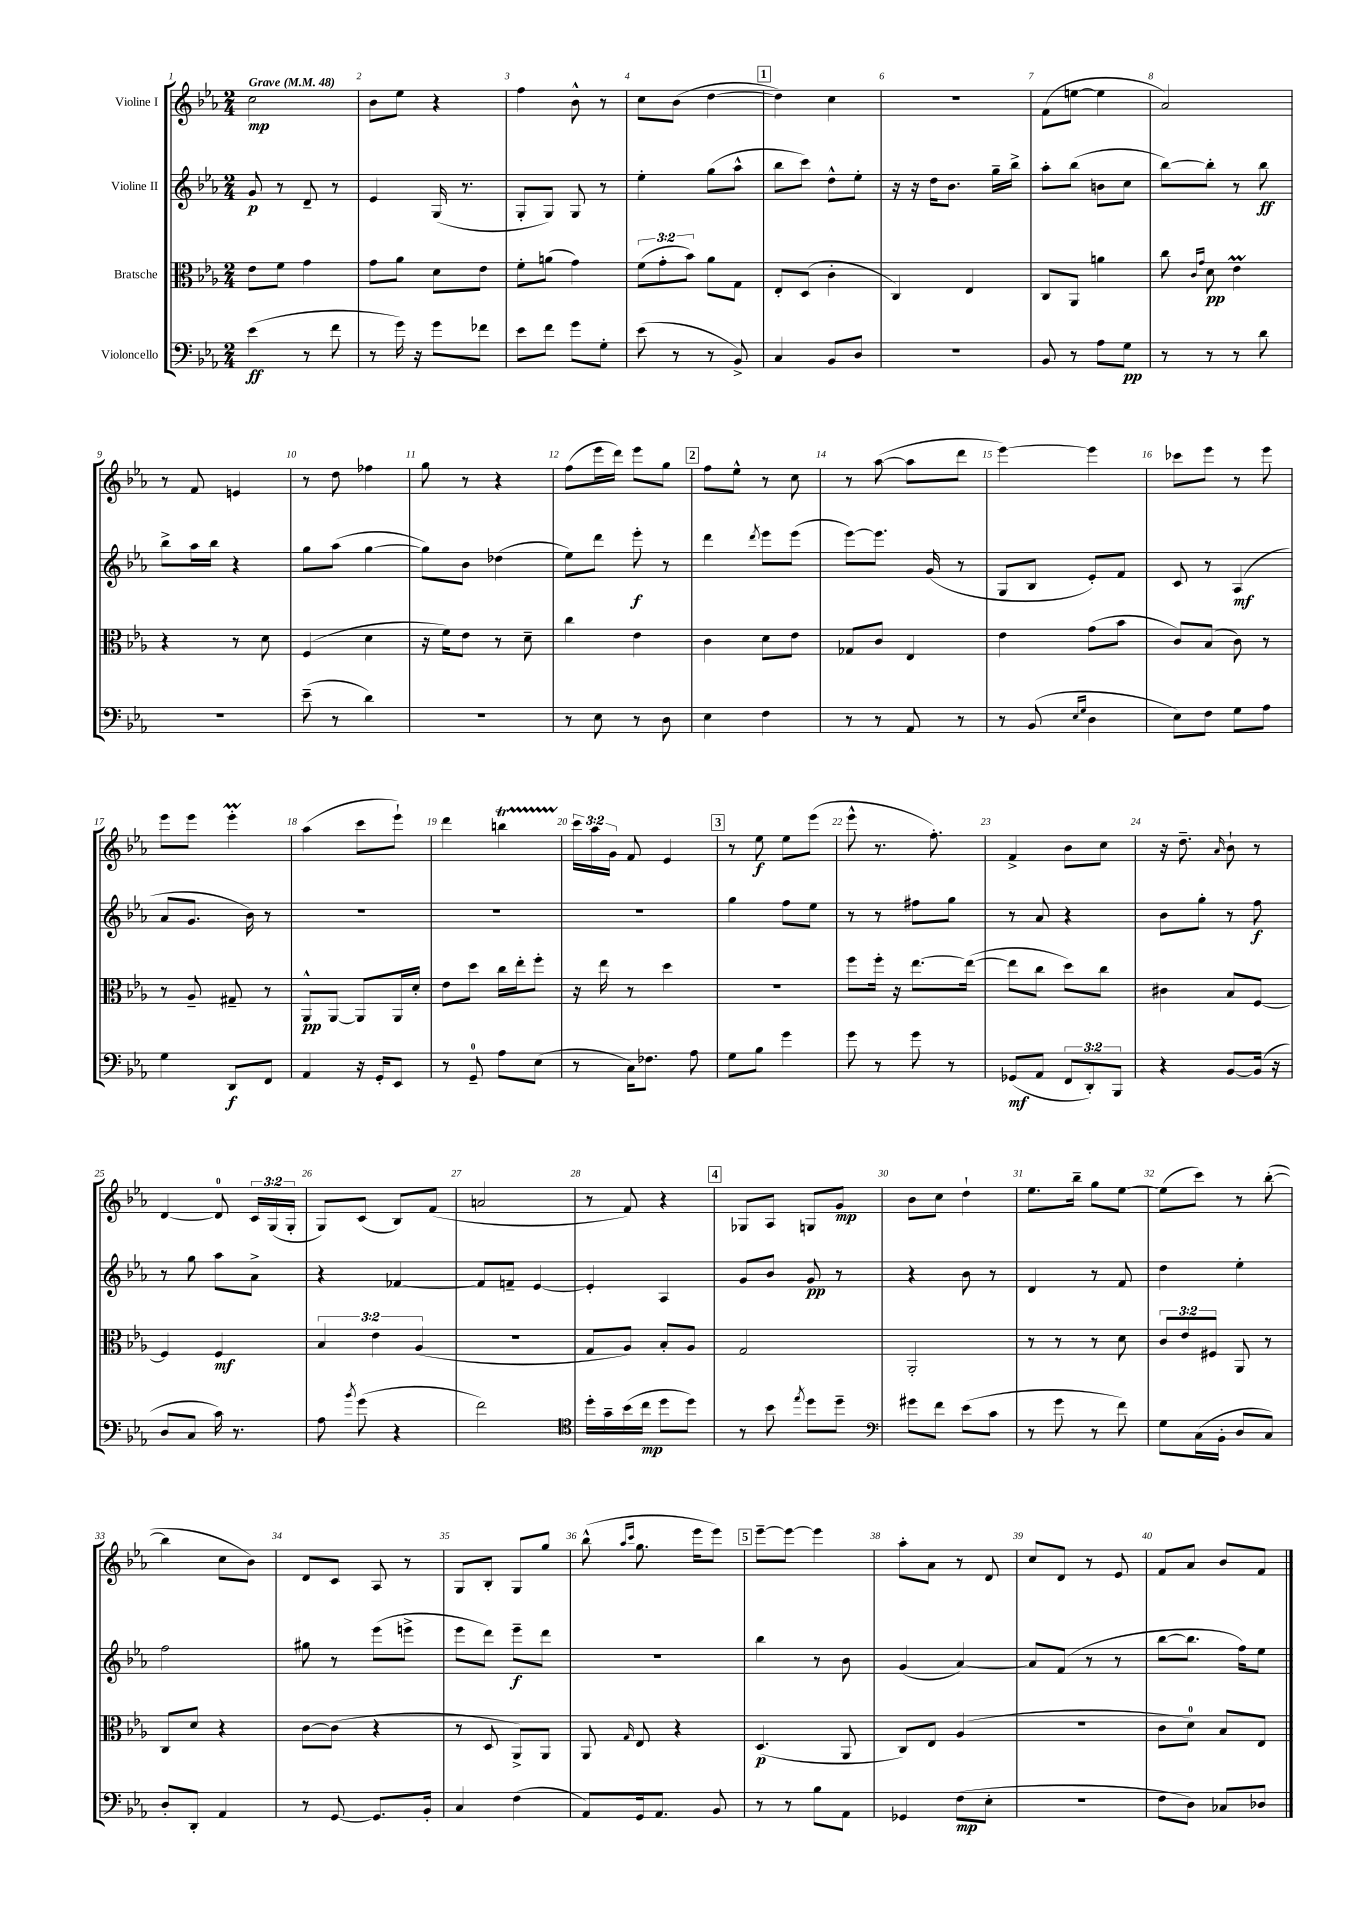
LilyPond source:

<<
\new StaffGroup <<
\new Staff = "s0" \with { instrumentName = "Violine I" } {
    \clef treble \key ees \major \numericTimeSignature \time 2/4 \override Staff.TupletNumber.text = #tuplet-number::calc-fraction-text \tempo "Grave" 4 = 48
    \autoBeamOff c''2\mp |
    bes'8[ ees''8] r4 |
    f''4 bes'8-^ r8 |
    c''8[ bes'8]( d''4~ |
    \mark \markup { \box "1" } d''4) c''4 |
    r2 |
    f'8[( e''8]~ e''4 |
    aes'2) |
    r8 f'8 e'4 |
    r8 d''8 fes''4 |
    g''8 r8 r4 |
    f''8[( ees'''16 d'''16]) ees'''8[ g''8] |
    \mark \markup { \box "2" } f''8[ ees''8]-^ r8 c''8 |
    r8 aes''8~( aes''8[ d'''8] |
    ees'''4~) ees'''4 |
    ces'''8[ ees'''8] r8 ees'''8 |
    ees'''8[ ees'''8] ees'''4-.\prall |
    aes''4( c'''8[ ees'''8]-!) |
    d'''4 b''4\startTrillSpan |
    \tuplet 3/2 { c'''16[\stopTrillSpan aes''16 g'16] } f'8 ees'4 |
    \mark \markup { \box "3" } r8 ees''8\f ees''8[ ees'''8]( |
    ees'''8-^ r8. f''8.-.) |
    f'4-> bes'8[ c''8] |
    r16 d''8.-- \grace { aes'16 } bes'8-! r8 |
    d'4~ d'8-0 \tuplet 3/2 { c'16[ g16( g16]-. } |
    g8[) c'8]( bes8[) f'8]( |
    a'2 |
    r8 f'8) r4 |
    \mark \markup { \box "4" } ges8[ aes8] g8[ g'8]\mp |
    bes'8[ c''8] d''4-! |
    ees''8.[ bes''16]-- g''8[ ees''8]~ |
    ees''8[( c'''8]) r8 bes''8~-.( |
    bes''4 c''8[ bes'8]) |
    d'8[ c'8] aes8 r8 |
    g8[ bes8]-. g8[ g''8] |
    bes''8-^( \grace { aes''16[ c'''16] } g''8. ees'''16[ ees'''8]) |
    \mark \markup { \box "5" } ees'''8[~-- ees'''8]~ ees'''4 |
    aes''8[-. aes'8] r8 d'8 |
    c''8[ d'8] r8 ees'8 |
    f'8[ aes'8] bes'8[ f'8] \bar "|." |
}
\new Staff = "s1" \with { instrumentName = "Violine II" } {
    \clef treble \key ees \major \numericTimeSignature \time 2/4
    \autoBeamOff g'8\p r8 d'8-- r8 |
    ees'4 g16( r8. |
    g8[-. g8]) g8 r8 |
    ees''4-. g''8[( aes''8]-^ |
    \mark \markup { \box "1" } bes''8[ c'''8]) d''8[-^ ees''8]-. |
    r16 r16 d''16[ bes'8.] g''16[-- bes''16]-> |
    aes''8[-. bes''8]( b'8[ c''8] |
    bes''8[~) bes''8]-. r8 bes''8\ff |
    bes''8[-> aes''16 bes''16] r4 |
    g''8[ aes''8]( g''4~ |
    g''8[) bes'8] des''4( |
    ees''8[) d'''8] ees'''8-.\f r8 |
    \mark \markup { \box "2" } d'''4 \acciaccatura { d'''8 } ees'''8[ ees'''8]( |
    ees'''8[~) ees'''8.] g'16( r8 |
    g8[ bes8] ees'8[-.) f'8] |
    c'8 r8 aes4\mf( |
    aes'8[ g'8.] bes'16) r8 |
    R2 |
    R2 |
    R2 |
    \mark \markup { \box "3" } g''4 f''8[ ees''8] |
    r8 r8 fis''8[ g''8] |
    r8 aes'8 r4 |
    bes'8[ g''8]-. r8 f''8\f |
    r8 g''8 aes''8[ aes'8]-> |
    r4 fes'4~ |
    fes'8[ f'8]-- ees'4~ |
    ees'4-. aes4 |
    \mark \markup { \box "4" } g'8[ bes'8] g'8\pp r8 |
    r4 bes'8 r8 |
    d'4 r8 f'8 |
    d''4 ees''4-. |
    f''2 |
    gis''8 r8 ees'''8[( e'''8]-> |
    ees'''8[ d'''8]) ees'''8[--\f d'''8] |
    r2 |
    \mark \markup { \box "5" } bes''4 r8 bes'8 |
    g'4( aes'4~) |
    aes'8[ f'8]( r8 r8 |
    bes''8[~ bes''8.] f''16[) ees''8] \bar "|." |
}
\new Staff = "s2" \with { instrumentName = "Bratsche" } {
    \clef alto \key ees \major \numericTimeSignature \time 2/4 \override Staff.TupletNumber.text = #tuplet-number::calc-fraction-text
    \autoBeamOff ees'8[ f'8] g'4 |
    g'8[ aes'8] d'8[ ees'8] |
    f'8[-. a'8]( g'4) |
    \tuplet 3/2 { f'8[( g'8-. bes'8]) } aes'8[ g8] |
    \mark \markup { \box "1" } ees8[-. d8]( c'4-. |
    c4) ees4 |
    c8[ aes,8] a'4 |
    c''8 \grace { c'16[ g'16] } d'8\pp ees'4\prall |
    r4 r8 d'8 |
    f4( d'4 |
    r16 f'16[) ees'8] r8 d'8-- |
    c''4 ees'4 |
    \mark \markup { \box "2" } c'4 d'8[ ees'8] |
    ges8[ c'8] ees4 |
    ees'4 g'8[( bes'8] |
    c'8[) bes8]( c'8) r8 |
    r8 aes8-- gis8-- r8 |
    aes,8[-^\pp aes,8]~ aes,8[ aes,16 d'16]-. |
    ees'8[ d''8] c''16[ ees''16-. f''8]-. |
    r16 ees''16 r8 d''4 |
    \mark \markup { \box "3" } r2 |
    f''8[ f''16]-. r16 ees''8.[~ ees''16]~( |
    ees''8[ c''8] d''8[) c''8] |
    cis'4 bes8[ f8]~ |
    f4 f4\mf |
    \tuplet 3/2 { bes4 ees'4 aes4( } |
    R2 |
    g8[ aes8]) bes8[-. aes8] |
    \mark \markup { \box "4" } g2 |
    aes,2-. |
    r8 r8 r8 d'8 |
    \tuplet 3/2 { c'8[ ees'8 fis8] } aes,8 r8 |
    c8[ d'8] r4 |
    c'8[~ c'8]( r4 |
    r8 d8 aes,8[->) aes,8] |
    aes,8 \grace { g16 } ees8 r4 |
    \mark \markup { \box "5" } d4.\p( aes,8 |
    c8[) ees8] aes4( |
    r2 |
    c'8[ d'8]-0) bes8[ ees8] \bar "|." |
}
\new Staff = "s3" \with { instrumentName = "Violoncello" } {
    \clef bass \key ees \major \numericTimeSignature \time 2/4 \override Staff.TupletNumber.text = #tuplet-number::calc-fraction-text
    \autoBeamOff ees'4\ff( r8 f'8 |
    r8 g'16) r16 g'8[ fes'8] |
    ees'8[ f'8] g'8[ g8]-. |
    ees'8( r8 r8 bes,8->) |
    \mark \markup { \box "1" } c4 bes,8[ d8] |
    r2 |
    bes,8 r8 aes8[ g8]\pp |
    r8 r8 r8 d'8 |
    R2 |
    ees'8--( r8 d'4) |
    R2 |
    r8 ees8 r8 d8 |
    \mark \markup { \box "2" } ees4 f4 |
    r8 r8 aes,8 r8 |
    r8 bes,8( \grace { ees16[ g16] } d4 |
    ees8[) f8] g8[ aes8] |
    g4 d,8[\f f,8] |
    aes,4 r16 g,16[-. ees,8] |
    r8 g,8-0-- aes8[ ees8]( |
    r8 c16[) fes8.] aes8 |
    \mark \markup { \box "3" } g8[ bes8] g'4 |
    g'8 r8 g'8 r8 |
    ges,8[\mf( aes,8] \tuplet 3/2 { f,8[ d,8-.) bes,,8] } |
    r4 bes,8[~ bes,16]( r16 |
    d8[ c8] c'16) r8. |
    aes8 \acciaccatura { bes'8 } g'8( r4 |
    f'2) |
    \clef tenor d''16[-. g'16-- bes'16( c''16]\mp d''8[ d''8]) |
    \mark \markup { \box "4" } r8 bes'8 \acciaccatura { ees''8 } d''8[ d''8]-- |
    \clef bass gis'8[ f'8] ees'8[( c'8] |
    r8 g'8 r8 f'8) |
    g8[ c16( bes,16]-. d8[ c8]) |
    d8[-. d,8]-. aes,4 |
    r8 g,8~ g,8.[ bes,16]-. |
    c4 f4( |
    aes,8[) g,16 aes,8.] bes,8 |
    \mark \markup { \box "5" } r8 r8 bes8[ aes,8] |
    ges,4 f8[\mp( ees8]-. |
    r2 |
    f8[ d8]) ces8[ des8] \bar "|." |
}
>>
>>
\layout { \context { \Score \override BarNumber.break-visibility = ##(#f #t #t) barNumberVisibility = #all-bar-numbers-visible } }
